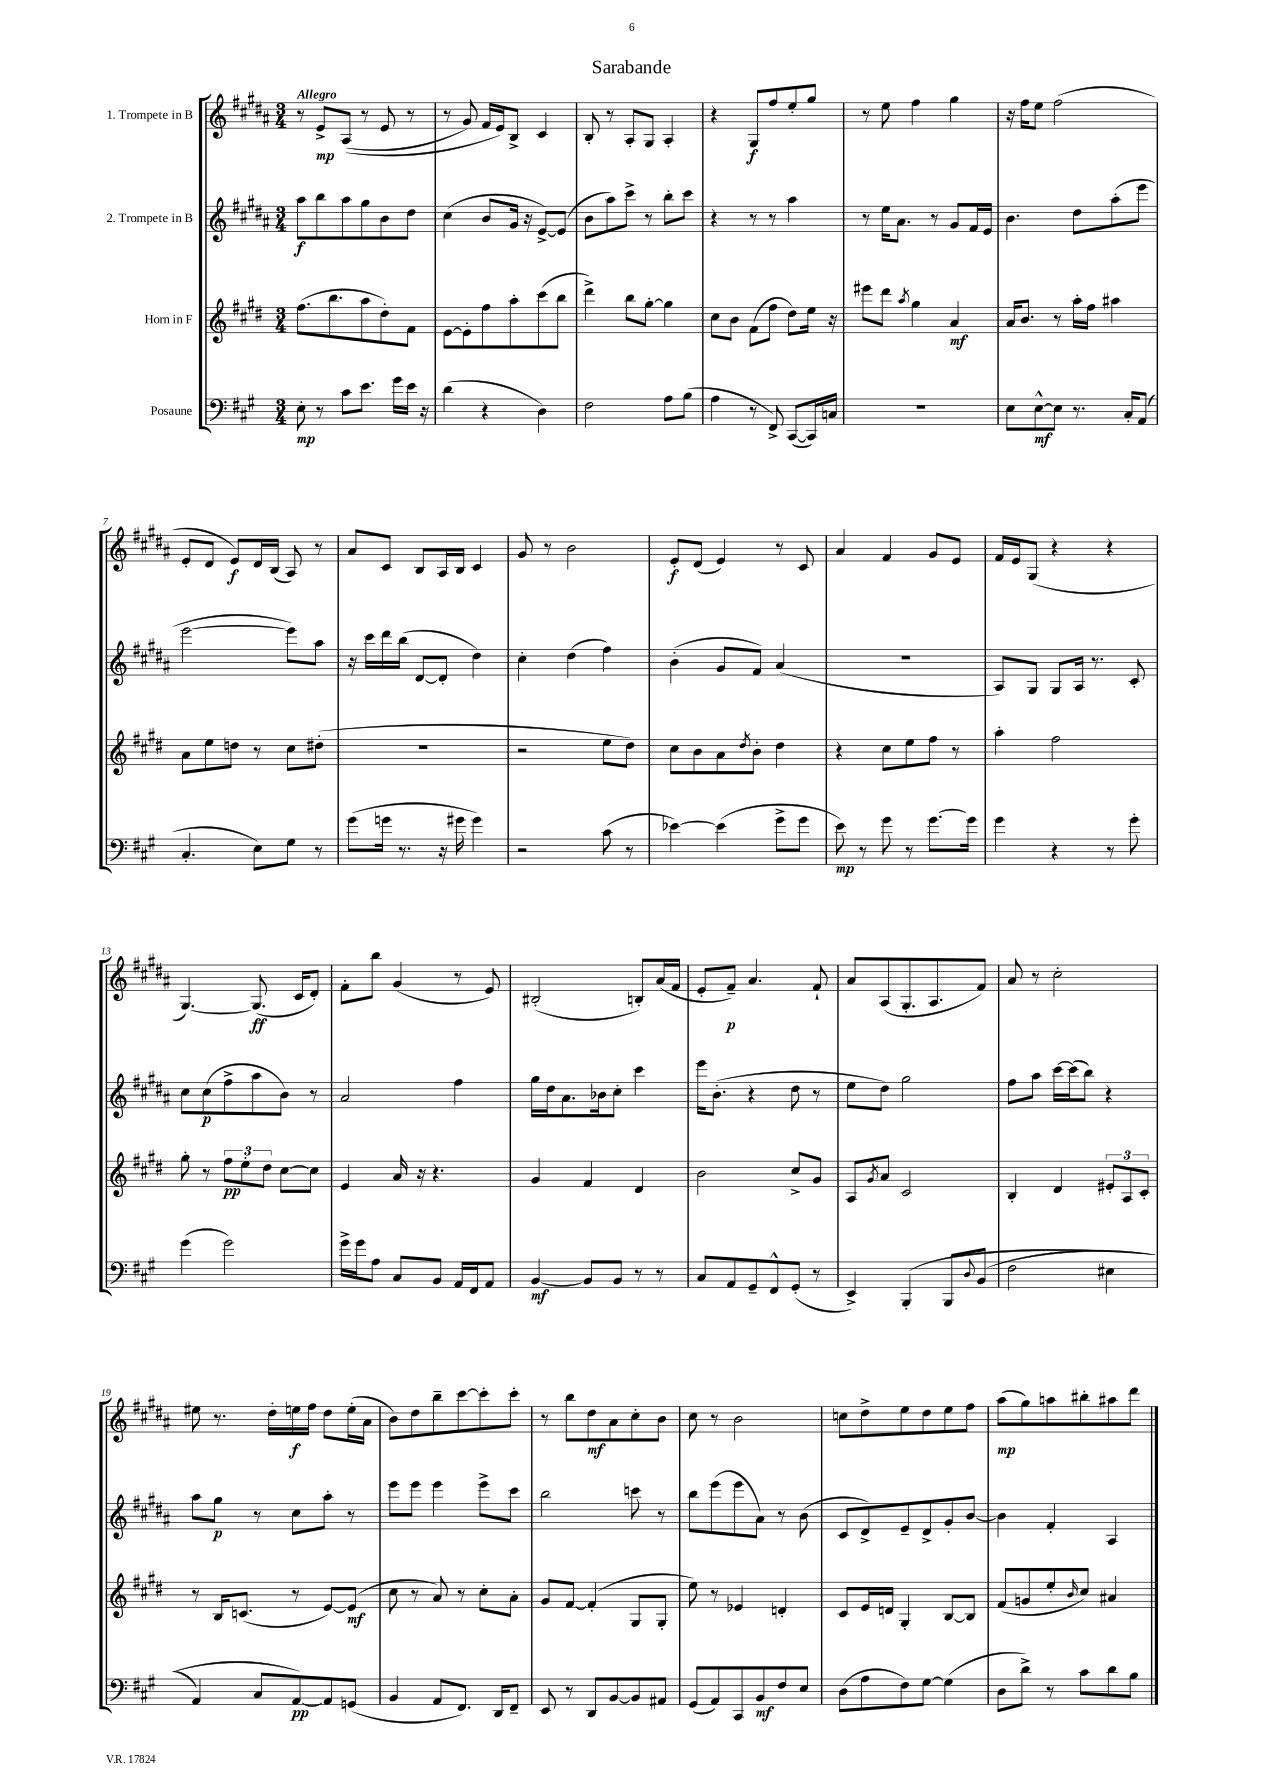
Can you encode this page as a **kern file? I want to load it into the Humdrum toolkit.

**kern	**kern	**kern	**kern
*staff4	*staff3	*staff2	*staff1
*clefF4	*clefG2	*clefG2	*clefG2
*k[f#c#g#]	*k[f#c#g#d#]	*k[f#c#g#d#a#]	*k[f#c#g#d#a#]
*M3/4	*M3/4	*M3/4	*M3/4
8E'	(8.ff#	8aa#	8r
8r	.	8bb	8e^
.	8.bb	.	.
8c#	.	8aa#	&((8A#
8.e	8aa	8gg#	8r
.	8dd#')	8b	8e
16g#	.	.	.
16e	8f#	8dd#	8r
16r	.	.	.
=	=	=	=
(4d	[8e	(4cc#	8r
.	8e']	.	8g#)
4r	8ff#	8b	16f#
.	.	.	16e&)
.	8aa'	16g#	8B^
.	.	16r	.
4D)	(8ccc#	[8e^)	4c#
.	8bb	(8e]	.
=	=	=	=
2F#	4ddd#^)	8b	8B'
.	.	8aa#)	8r
.	8bb	8ccc#^	8A#'
.	[8gg#'	8r	8G#
8A	4gg#]	8bb'	4A#'
(8B	.	8ccc#	.
=	=	=	=
4A	8cc#	4r	4r
.	8b	.	.
8r	(8f#	8r	8G#
8FF#^)	8ff#	8r	8ff#
([8CC#	8dd#)	4aa#	8ee'
16CC#])	16ee	.	8gg#
16C	16r	.	.
=	=	=	=
2.r	8eee#	8r	8r
.	8ddd#	16ee	8ee
.	.	8.a#	.
.	8qaa	.	.
.	4gg#	.	4ff#
.	.	8r	.
.	4a	8g#	4gg#
.	.	16f#	.
.	.	16e	.
=	=	=	=
8E	16a	4.b	16r
.	8.b	.	16ff#
[8E^^	.	.	8ee
8E]	8r	.	(2ff#
8.r	16aa'	8dd#	.
.	16ff#	.	.
.	4aa#	(8aa#'	.
16C#'	.	.	.
(8AA	.	8eee	.
=	=	=	=
4.C#'	8a	[2eee	8e'
.	8ee	.	8d#
.	8dd	.	8e)
8E)	8r	.	16d#
.	.	.	(16B
8G#	8cc#	8eee])	8A#)
8r	(8dd#'	8aa#	8r
=	=	=	=
(8g#	2.r	16r	8a#
.	.	16ccc#	.
16g	.	16ddd#	8c#
8.r	.	(16bb	.
.	.	[8d#	8B
16r	.	8d#']	16A#
16g#	.	.	16B
4g#)	.	4dd#)	4c#
=	=	=	=
2r	2r	4cc#'	8g#
.	.	.	8r
.	.	(4dd#	2b
(8c#	8ee	4ff#)	.
8r	8dd#)	.	.
=	=	=	=
[4e-)	8cc#	(4b'	8e'
.	8b	.	(8d#
(4e-]	8a	8g#	4e)
.	8qdd#	.	.
.	8b'	8f#)	.
8g#^	4dd#	(4a#	8r
8g#	.	.	8c#
=	=	=	=
8e)	4r	2.r	4a#
8r	.	.	.
8g#	8cc#	.	4f#
8r	8ee	.	.
[8.g#	8ff#	.	8g#
.	8r	.	8e
16g#]	.	.	.
=	=	=	=
4g#	4aa'	8A#)	16f#
.	.	.	16e
.	.	8G#	(8G#
4r	2ff#	8G#	4r
.	.	16A#	.
.	.	8.r	.
8r	.	.	4r
8g#'	.	8c#'	.
=	=	=	=
(4g#	8gg#'	8cc#	[4.G#)
.	8r	(8cc#	.
2g#)	12ff#	8ff#^	.
.	12ee'	.	.
.	.	8aa#	(8.G#]
.	12dd#	.	.
.	[8cc#	8b)	.
.	.	.	16c#
.	8cc#]	8r	8d#')
=	=	=	=
16g#^	4e	2a#	8f#'
16g#	.	.	.
8A	.	.	8bb
8C#	16a	.	(4g#
.	16r	.	.
8BB	4.r	.	.
16AA	.	4ff#	8r
16FF#	.	.	.
8AA	.	.	8e)
=	=	=	=
[4BB	4g#	16gg#	(2B#'
.	.	16dd#	.
.	.	8.a#	.
8BB]	4f#	.	.
.	.	16b-	.
8BB	.	8cc#'	.
8r	4d#	4ccc#	8B')
8r	.	.	(16a#
.	.	.	16f#
=	=	=	=
8C#	2b	16eee	8e'
.	.	(8.b'	.
8AA	.	.	8f#~)
8GG#~	.	4r	4.a#
8FF#^^	.	.	.
(8GG#'	8cc#^	8dd#	.
8r	8g#	8r	8f#`
=	=	=	=
4EE^)	8A	8ee	8a#
.	8qg#	.	.
.	8a	8dd#)	(8A#
&(4BBB'	2c#	2gg#	8.G#'
.	.	.	8.A#
8BBB	.	.	.
8qqD	.	.	.
(8BB	.	.	8f#)
=	=	=	=
2F#	4B'	8ff#	8a#
.	.	8aa#	8r
.	4d#	[16ccc#	2cc#'
.	.	(16ccc#]	.
.	.	8bb)	.
4E#	12e#'	4r	.
.	12A	.	.
.	12c#'	.	.
=	=	=	=
4AA)	8r	8aa#	8ee#
.	16B	8gg#	8.r
.	(8.c	.	.
8C#	.	8r	.
.	.	.	16dd#'
[8AA&)	8r	8cc#	16ee
.	.	.	16ff#
8AA]	[8e)	8aa#'	8dd#
(8GG	(8e]	8r	(16ee'
.	.	.	16a#
=	=	=	=
4BB	8cc#	8eee	8b)
.	8r	8eee	8dd#
8AA	8a)	4eee	8bb~
8.FF#)	8r	.	[8ccc#
.	8cc#'	8eee^	8ccc#']
16DD	.	.	.
8FF#~	8a'	8ccc#	8ccc#'
=	=	=	=
8EE	8g#	2bb	8r
8r	[8f#	.	8bb
8DD	(4f#']	.	8dd#
[8BB	.	.	8a#
8BB]	8G#	8ccc	8cc#'
8AA#	8G#'	8r	8b
=	=	=	=
(8GG#	8ee)	8bb	8cc#
8AA)	8r	(8eee	8r
8CC#	4e-	8eee	2b
8BB	.	8a#)	.
8F#	4d'	8r	.
8E	.	(8b	.
=	=	=	=
(8D	8c#	8c#	8cc
8A	16e	8d#^)	8dd#^
.	16d	.	.
8F#)	4G#'	8e~	8ee
[8G#	.	8d#^	8dd#
(4G#]	[8B	8g#'	8ee
.	8B]	[8b	8ff#
=	=	=	=
8D	(8f#	4b]	(8aa#
8d^)	8g	.	8gg#)
8r	8ee'	4f#'	8aa
.	16qqb	.	.
8c#	8cc#)	.	8bb#'
8d	4a#	4A#	8aa#
8B	.	.	8ddd#
==	==	==	==
*-	*-	*-	*-
